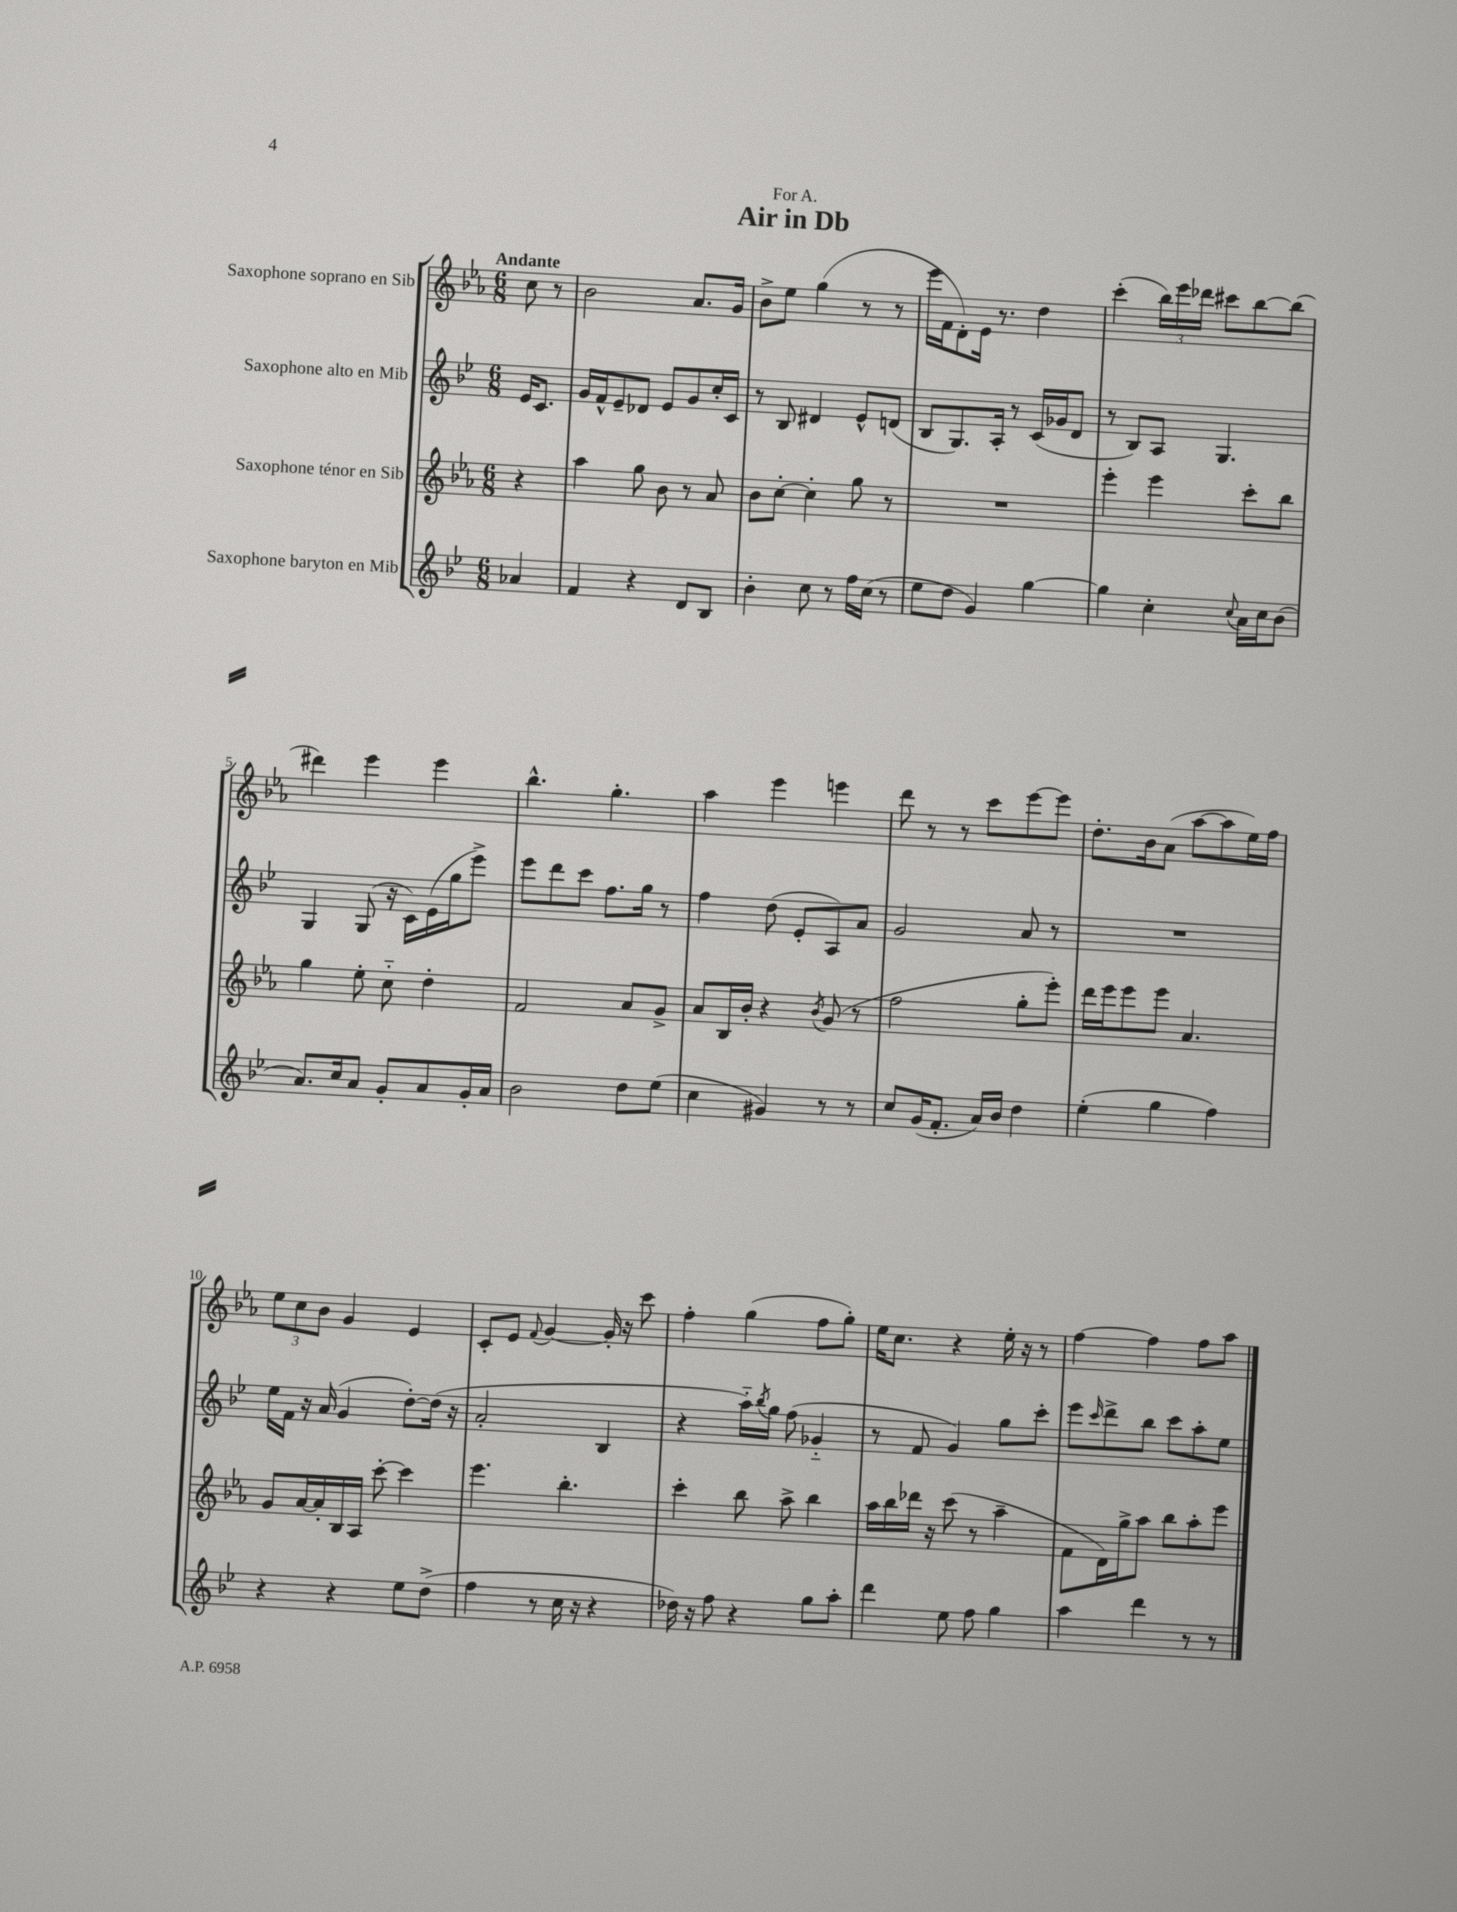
\header { title = "Air in Db" dedication = "For A." }
<<
\new StaffGroup <<
\new Staff = "s0" \with { instrumentName = "Saxophone soprano en Sib" } {
    \clef treble \key ees \major \numericTimeSignature \time 6/8 \partial 4 \tempo "Andante"
    c''8 r8 |
    bes'2 aes'8. g'16 |
    bes'8-> ees''8 g''4( r8 r8 |
    ees'''16 f'16 d'8-.) ees'16 r8. d''4 |
    c'''4-.( \tuplet 3/2 { bes''16) ees'''16 des'''16 } cis'''8 bes''8~ bes''8( |
    dis'''4) ees'''4 ees'''4 |
    bes''4.-^ g''4.-. |
    aes''4 ees'''4 e'''4 |
    d'''8 r8 r8 c'''8 ees'''8~ ees'''8 |
    d''8.-. bes'16 aes'8( aes''8~ aes''8 ees''16) f''16 |
    \tuplet 3/2 { ees''8 c''8 bes'8 } g'4 ees'4 |
    c'8-. ees'8 \appoggiatura { f'8 } g'4~ g'16-. r16 c'''8 |
    f''4-. g''4( f''8 g''8-.) |
    ees''16 c''8. r4 ees''16-. r16 r8 |
    f''4~ f''4 f''8 aes''8 \bar "|." |
}
\new Staff = "s1" \with { instrumentName = "Saxophone alto en Mib" } {
    \clef treble \key bes \major \numericTimeSignature \time 6/8 \partial 4
    ees'16 c'8. |
    g'16 f'16-^ ees'8-- des'8 ees'8 g'8 c''16-. c'16 |
    r8 bes8 dis'4 ees'8-^ d'8( |
    bes8 g8.) a16-. r8 c'16( ges'16 d'8 |
    r8 bes8) a8 g4. |
    g4 g8( r16 c'16) ees'16( g''16 ees'''8->) |
    ees'''8 d'''8 c'''8 f''8. g''16 r8 |
    f''4 d''8( ees'8-. a8) a'8 |
    g'2 a'8 r8 |
    R2. |
    ees''16 f'16 r16 a'16( g'4 d''8~-.) d''16( r16 |
    a'2-. bes4 |
    r4 a''16-_) \acciaccatura { bes''8 } g''16 f''8( ges'4-_ |
    r8 f'8 g'4) g''8 c'''8-. |
    ees'''8 \grace { c'''16 } d'''8-> bes''8 c'''8 a''8-. ees''8 \bar "|." |
}
\new Staff = "s2" \with { instrumentName = "Saxophone ténor en Sib" } {
    \clef treble \key ees \major \numericTimeSignature \time 6/8 \partial 4
    r4 |
    aes''4 g''8 bes'8 r8 aes'8 |
    bes'8 c''8~-. c''4-. g''8 r8 |
    R2. |
    ees'''4-. ees'''4 c'''8-. bes''8 |
    g''4 ees''8-. c''8-_ d''4-. |
    f'2 aes'8 g'8-> |
    aes'8 bes16 bes'16-. r4 \acciaccatura { bes'8 } g'8( r8 |
    f''2 g''8-. ees'''8-.) |
    d'''16 ees'''16 ees'''8 ees'''8 aes'4. |
    g'8 aes'16~ aes'16-. bes16 aes16 c'''8~-. c'''4 |
    ees'''4. bes''4.-. |
    c'''4-. bes''8 aes''8-> bes''4 |
    aes''16 bes''16 des'''16 r16 c'''8( r8 aes''4-- |
    f'8 d'16) g''16-> aes''8 bes''8 aes''8-. ees'''8 \bar "|." |
}
\new Staff = "s3" \with { instrumentName = "Saxophone baryton en Mib" } {
    \clef treble \key bes \major \numericTimeSignature \time 6/8 \partial 4
    aes'4 |
    f'4 r4 d'8 bes8 |
    bes'4-. c''8 r8 f''16 c''16( r8 |
    ees''8 d''8 g'4) g''4~ |
    g''4 c''4-. \appoggiatura { c''8 } a'16 c''16 bes'8( |
    a'8.) c''16 a'8 g'8-. a'8 g'16-. a'16 |
    bes'2 d''8 ees''8( |
    c''4 gis'4) r8 r8 |
    c''8 g'16( f'8.-. a'16) bes'16 d''4 |
    ees''4-.( g''4 f''4) |
    r4 r4 ees''8 d''8->( |
    f''4 r8 c''16 r16 r4 |
    des''16) r16 f''8 r4 g''8 a''8-. |
    d'''4 ees''8 f''8 g''4 |
    a''4 d'''4 r8 r8 \bar "|." |
}
>>
>>
